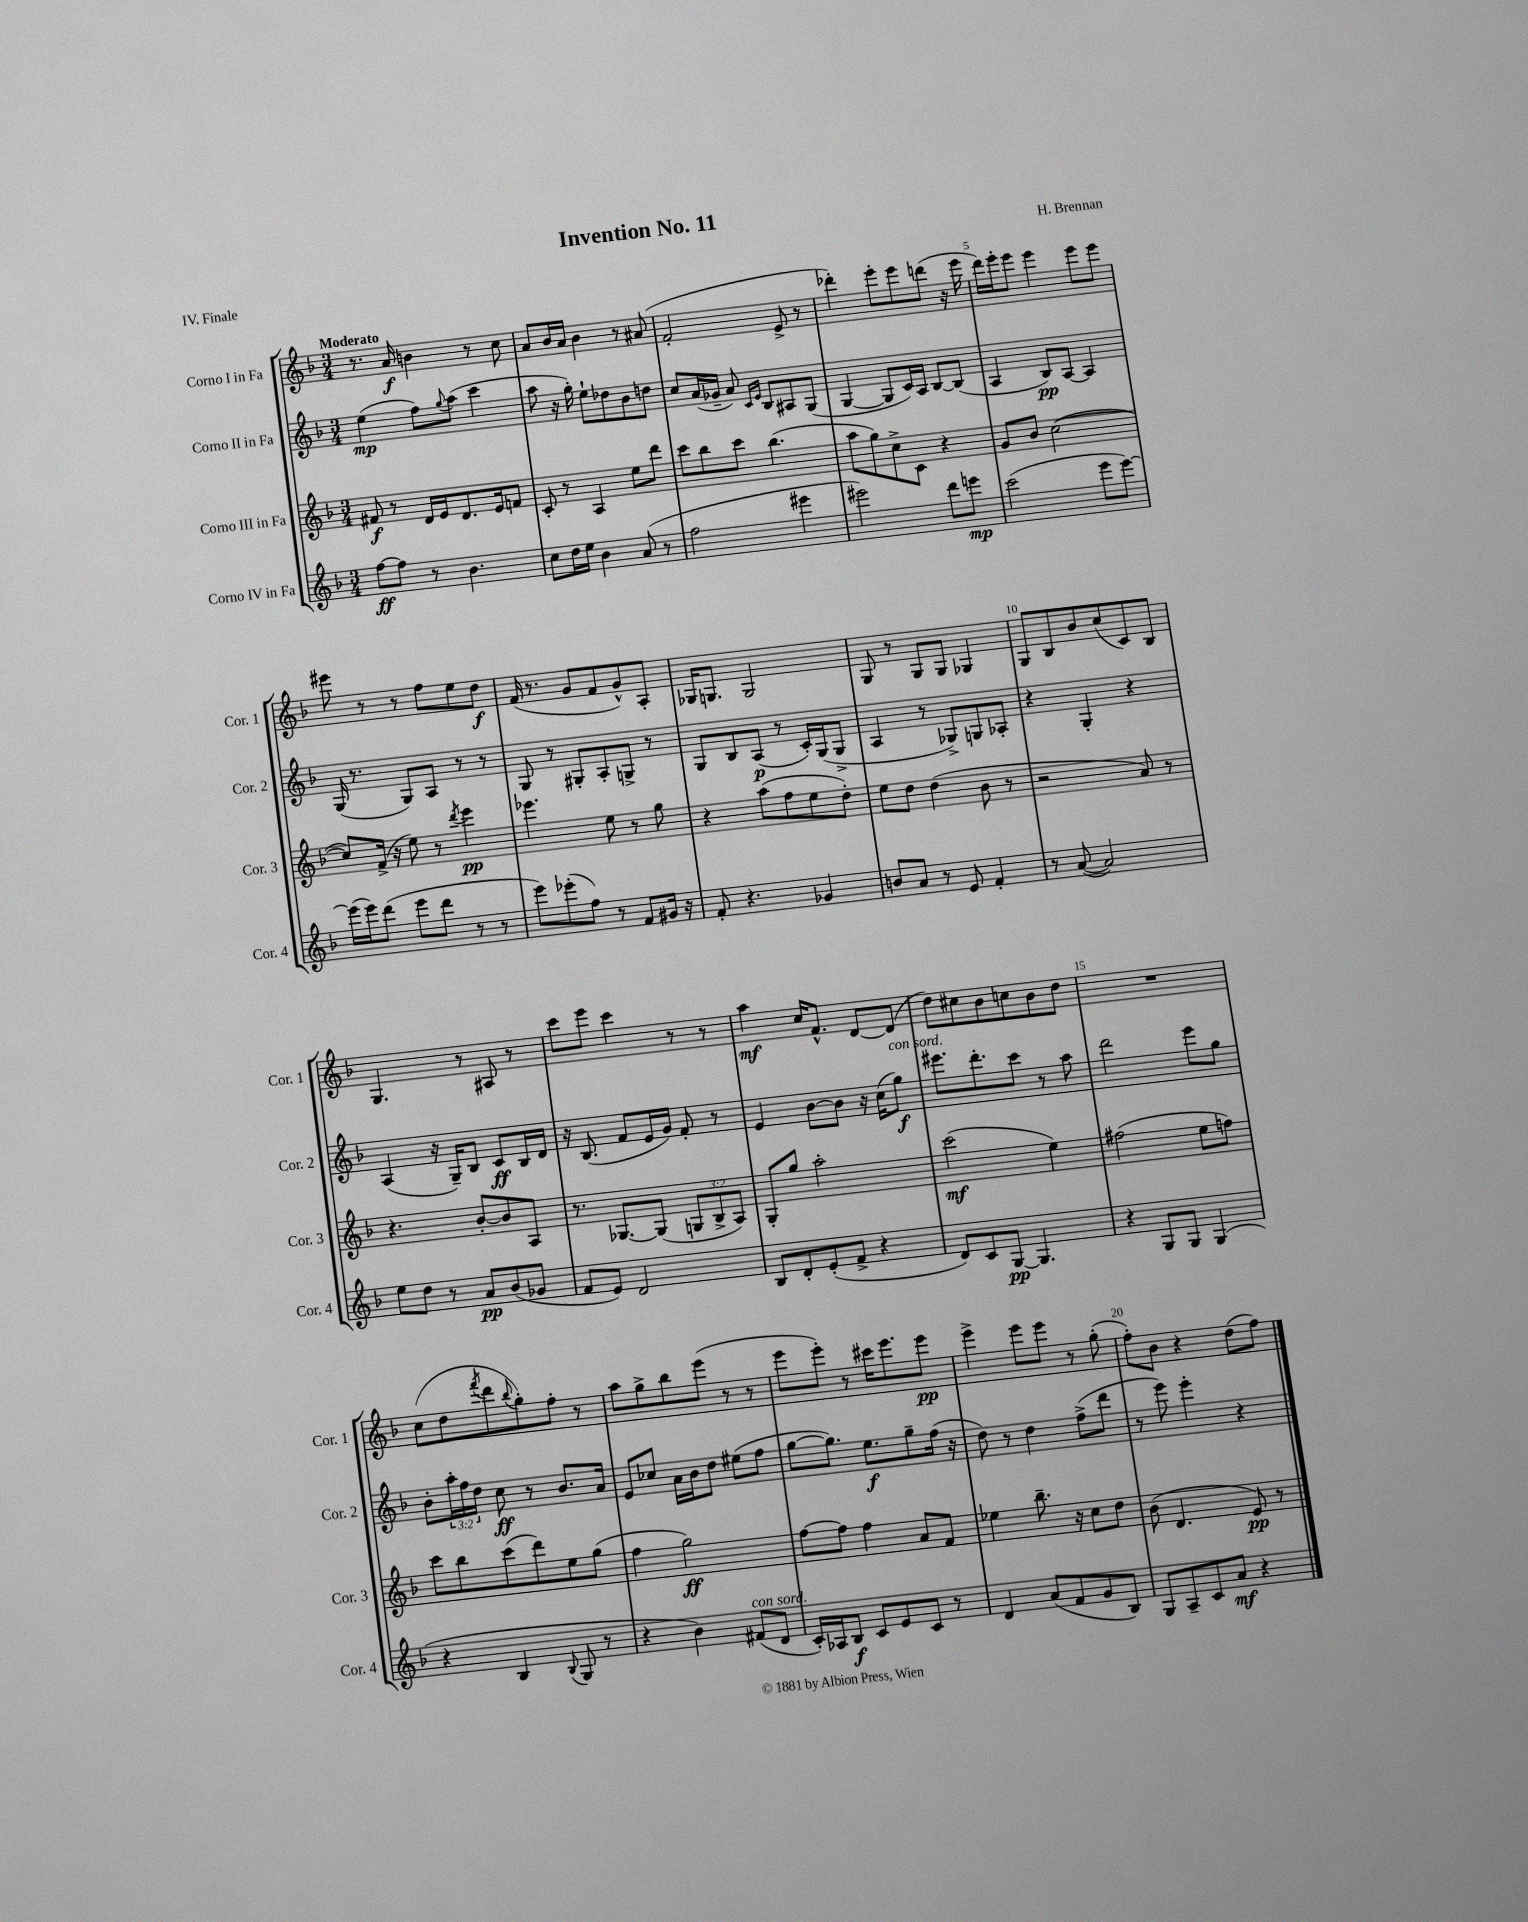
\header { title = "Invention No. 11" composer = "H. Brennan" piece = "IV. Finale" }
<<
\new StaffGroup <<
\new Staff = "s0" \with { instrumentName = "Corno I in Fa" shortInstrumentName = "Cor. 1" } {
    \clef treble \key f \major \numericTimeSignature \time 3/4 \tempo "Moderato"
    r8. a'16\f b'4 r8 c''8 |
    a'8 bes'16 a'16 bes'4 r8 ais'8( |
    f'2-. e'8-> r8 |
    des'''4-.) e'''8-. e'''8 d'''8( r16 e'''16 |
    d'''16) e'''16-. e'''8 e'''4 e'''8 e'''8 |
    eis'''8 r8 r8 f''8 e''8 d''8\f |
    f'16( r8. g'8 f'8 g'8-^) a8-. |
    ges16 g8. g2 |
    g8 r8 g8 g8 ges4 |
    g8 bes8 bes'8 c''8( c'8) bes8 |
    g4. r8 ais8 r8 |
    c'''8 e'''8 c'''4 r8 r8 |
    a''4\mf c''16 f'8.-^ d'8~ d'8( |
    d''8) cis''8 bes'8 c''8 bes'8 d''8 |
    R2. |
    c''8( d''8 \acciaccatura { f'''8 } d'''8 \appoggiatura { bes''8 } g''8-.) f''8-. r8 |
    a''8 g''8-> bes''8 e'''8( r8 r8 |
    e'''8 e'''8-.) r8 cis'''16 e'''8. e'''8\pp |
    e'''4-> e'''8 e'''8 r8 g''8-.( |
    f''8-.) bes'8 r4 d''8( f''8) \bar "|." |
}
\new Staff = "s1" \with { instrumentName = "Corno II in Fa" shortInstrumentName = "Cor. 2" } {
    \clef treble \key f \major \numericTimeSignature \time 3/4 \override Staff.TupletNumber.text = #tuplet-number::calc-fraction-text
    e''4\mp( f''8) \appoggiatura { g''8 } a''8( c'''4 |
    a''8 r16 g''16-.) e''8-! des''8 bes'8 d''8 |
    c''8 a'16( ges'16-- a'8) \grace { c'16 e'16 } bes8 ais8 g8( |
    g4~ g8 c'16) a16 bes8~ bes8( |
    a4 bes8\pp) a8~ a4 |
    g16( r8. g8) a8 r8 r8 |
    g8 r8 gis8-. a8-. g8-> r8 |
    g8 bes8 a8\p( r8 c'16-.) g16( g8-> |
    a4 r8 ges8->) g8 aes8-. |
    r4 g4-. r4 |
    a4( r16 g16--) bes8 c'8\ff bes16 d'16 |
    r16 bes8.( f'8 e'16 g'16) f'8-. r8 |
    e'4 bes'8~ bes'8 r16 c''16( g''8\f^\markup { \italic "con sord." }) |
    eis'''8. d'''8.-. c'''8 r8 a''8 |
    d'''2 e'''8 g''8 |
    bes'8-. \tuplet 3/2 { a''16-. f''16 d''16 } c''8\ff r8 bes'8. a'16 |
    e'8 ces''8 a'16 bes'16 d''8 eis''8( f''8 |
    g''8~ g''8.) e''8.\f g''8-- f''16( r16 |
    d''8) r8 d''4 f''8->( d'''8 |
    r8 e'''8) e'''4-. r4 \bar "|." |
}
\new Staff = "s2" \with { instrumentName = "Corno III in Fa" shortInstrumentName = "Cor. 3" } {
    \clef treble \key f \major \numericTimeSignature \time 3/4 \override Staff.TupletNumber.text = #tuplet-number::calc-fraction-text
    fis'8\f r8 d'16 e'16 d'8. e'16 f'8 |
    c'8-. r8 a4 e''8 d'''8 |
    c'''8 bes''8 c'''8 bes''4.( |
    a''8 g''8) c''8-> c'8 r4 |
    g'8 bes'8 c''2~( |
    c''8) f'16->( r16 e''8) r8 \acciaccatura { d'''8 } e'''4\pp |
    ees'''4. e''8 r8 g''8 |
    r4 a''8( f''8 e''8 d''8-.) |
    e''8 d''8 d''4( bes'8 r8 |
    r2 a'8) r8 |
    r4. bes'8~-. bes'8 a8 |
    r8. ges8.~ ges8( \tuplet 3/2 { g8 bes8-> a8) } |
    g8-. g''8 a''2-. |
    c'''2\mf( e''4) |
    fis''2( e''8 f''8) |
    c'''8 bes''8 c'''8( d'''8) e''8 g''8( |
    f''4 g''2\ff) |
    f''8~ f''8 f''4 a'8 f'8 |
    ees''4 bes''8.-- r16 c''8 d''8 |
    bes'8( d'4. e'8\pp) r8 \bar "|." |
}
\new Staff = "s3" \with { instrumentName = "Corno IV in Fa" shortInstrumentName = "Cor. 4" } {
    \clef treble \key f \major \numericTimeSignature \time 3/4
    f''8~\ff f''8 r8 bes'4. |
    c''8 d''16 e''16 bes'4 a'8( r8 |
    f''2 eis'''4 |
    eis'''2) d'''8 e'''8\mp |
    c'''2( e'''8 e'''8~) |
    e'''16( e'''16) d'''8( e'''8 d'''8 r8 r8 |
    e'''8) ees'''8-.( f''8) r8 f'8 gis'16 r16 |
    f'8-. r4. ges'4 |
    b'8 a'8 r8 e'8 f'4-. |
    r8 a'8~( a'2) |
    e''8 d''8 r8 a'8\pp bes'8( ges'8 |
    f'8 e'8) d'2 |
    bes8 d'8-. e'8-.( f'8-> r4 |
    d'8) c'8 g8~\pp g4. |
    r4 g8 g8 g4( |
    r4 bes4 \appoggiatura { bes8 } g8 r8 |
    r4 bes'4) fis'8^\markup { \italic "con sord." }( d'8 |
    c'16-.) aes16 bes8\f c'8 e'8 c'8 r8 |
    d'4 a'8( f'8 g'8 bes8) |
    g8 a8-- c'8 a'8\mf r4 \bar "|." |
}
>>
>>
\layout { \context { \Score \override BarNumber.break-visibility = ##(#f #t #t) barNumberVisibility = #(every-nth-bar-number-visible 5) } }
